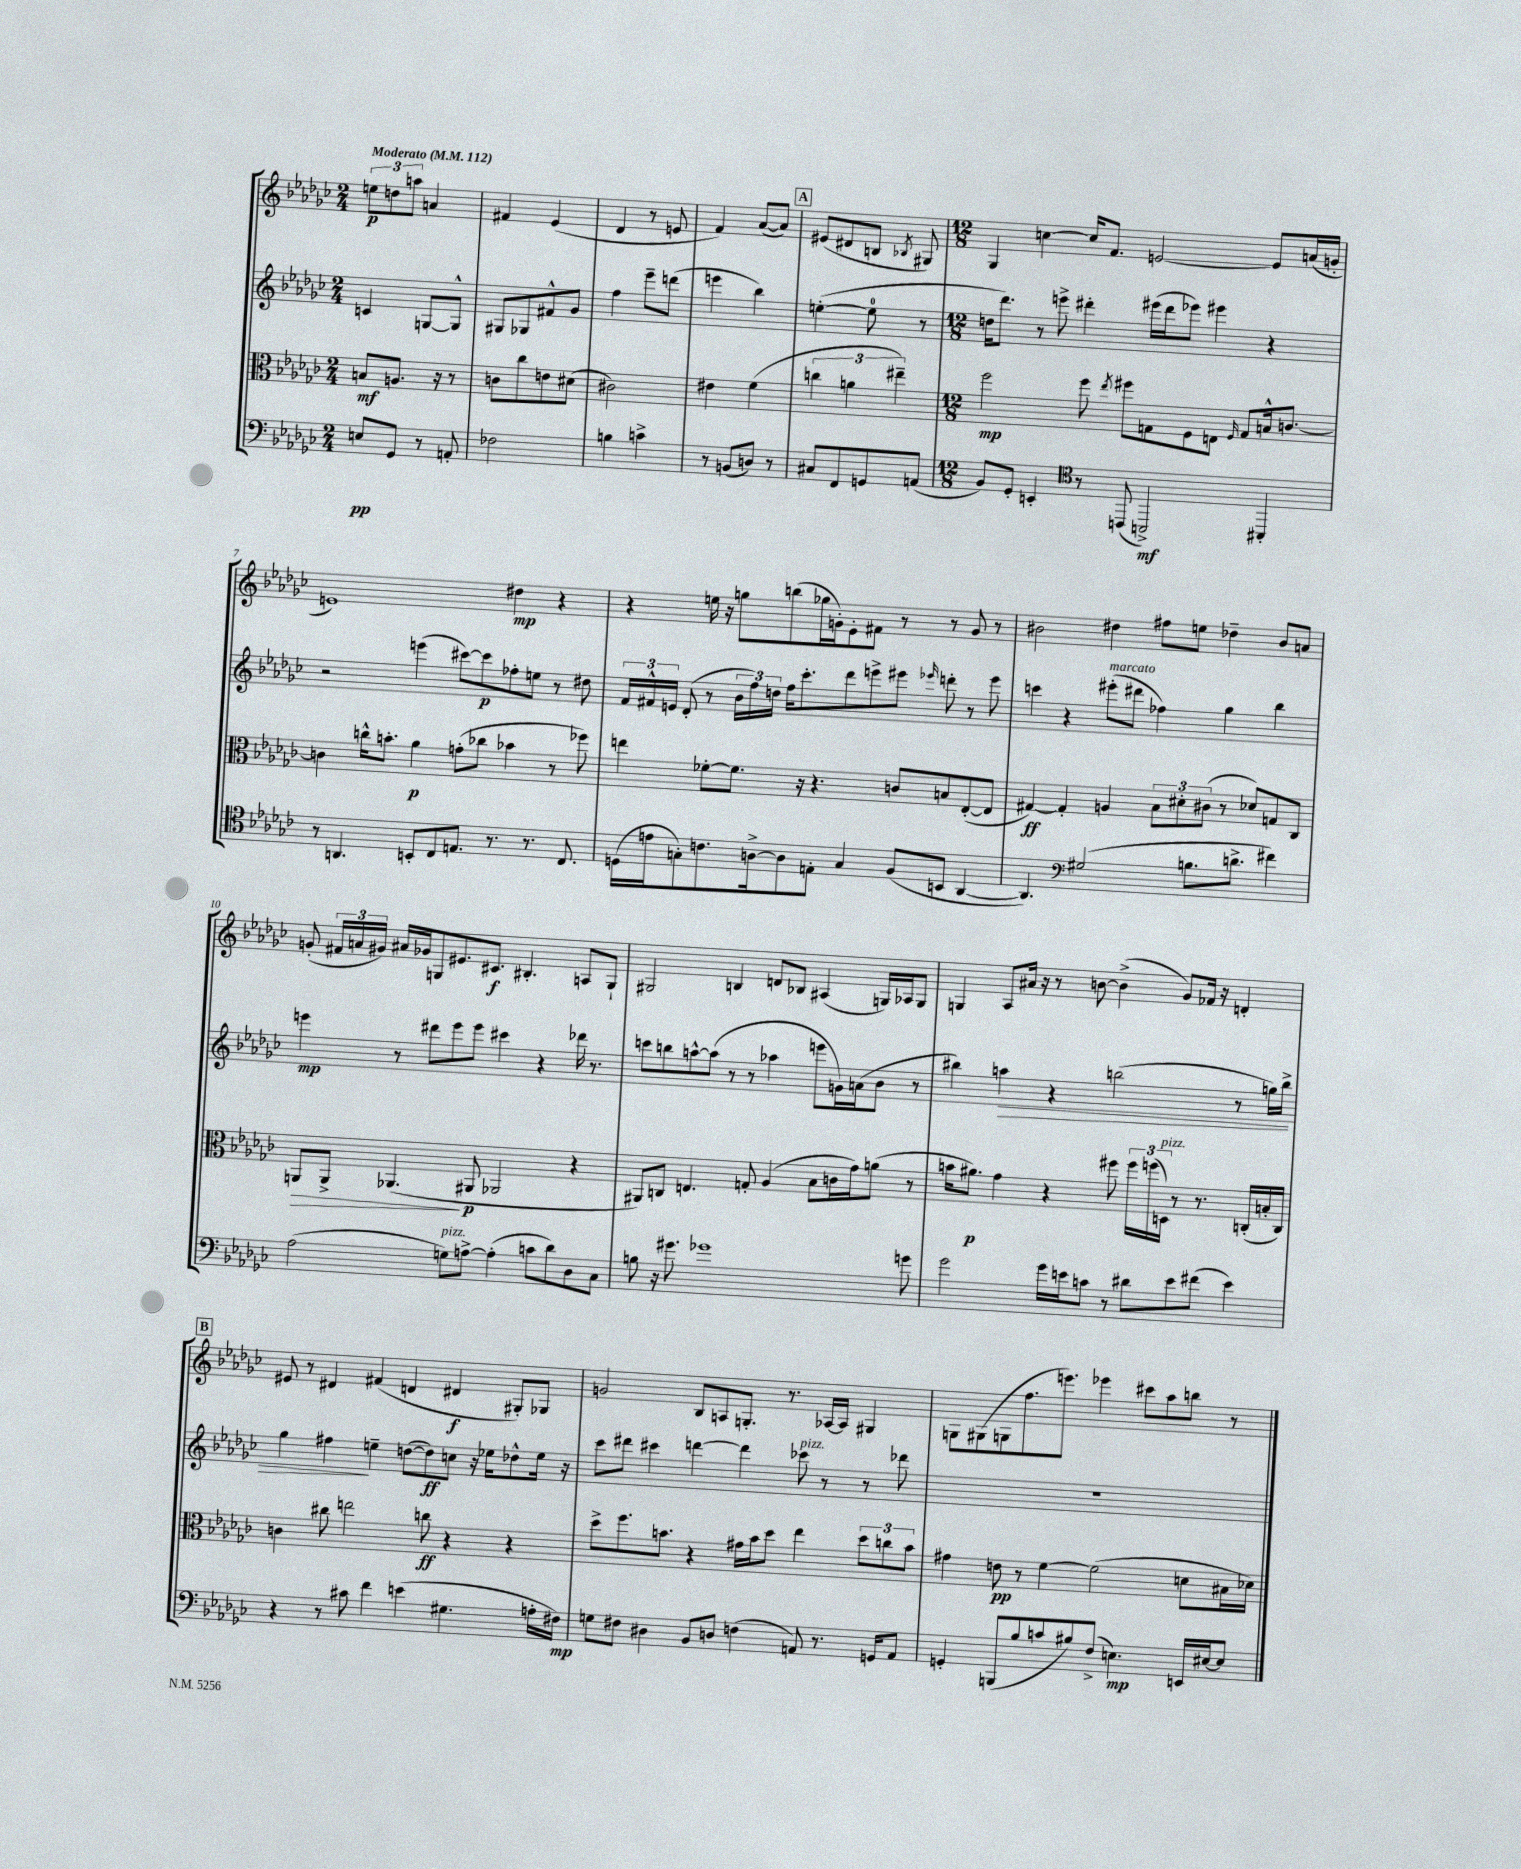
<<
\new StaffGroup <<
\new Staff = "s0" {
    \clef treble \key ges \major \numericTimeSignature \time 2/4 \tempo "Moderato" 4 = 112
    \autoBeamOff \tuplet 3/2 { e''8[\p d''8 a''8] } a'4 |
    fis'4 ees'4( |
    des'4 r8 e'8 |
    f'4) aes'8[~( aes'8]) |
    \mark \markup { \box "A" } eis'8[( dis'8 b8] \acciaccatura { bes8 } gis8) |
    \numericTimeSignature \time 12/8 ges4 c''4~ c''16[ f'8.] e'2~ e'8[ a'16( g'16]-. |
    e'1) dis''4\mp r4 |
    r4 e''16 r16 g''8[ b''8( ges''16 g'16-.) ees'8-. fis'8] r8 r8 g'8 r8 |
    bis'2 dis''4 fis''8[ e''8] des''4-- bis'8[ a'8] |
    g'8-.( \tuplet 3/2 { fis'16[ a'16 gis'16]) } ais'16[ ges'16 g8 eis'8. cis'8.]\f bis4.-. a8[ g8]-! |
    gis2 b4 d'8[ bes8] ais4( g16[) aes16 g8] |
    g4 aes8[ ais'16] r16 r8 b'8~ b'4->( ges'8[) fes'16] r16 d'4-. |
    \mark \markup { \box "B" } eis'8 r8 dis'4 fis'4( d'4 dis'4\f gis8[-.) ges8] |
    g'2 bes8[ a8 g8.]-. r8. aes16[~ aes16] gis4 |
    g8[ gis8( g8 f''8. e'''8.]) ees'''4 cis'''8[ aes''8 b''8] r8 \bar "|." |
}
\new Staff = "s1" {
    \clef treble \key ges \major \numericTimeSignature \time 2/4
    \autoBeamOff c'4 g8[~ g8]-^ |
    gis8[ ges8 fis'8-^ ges'8] |
    f''4 ees'''8[-- d'''8]( |
    e'''4 bes''4) |
    \mark \markup { \box "A" } e''4~-.( e''8-0 r8 |
    \numericTimeSignature \time 12/8 d''16[ des'''8.]) r8 e'''8-> dis'''4-. eis'''16[( dis'''16 ees'''8]) eis'''4 r4 |
    r2 e'''4( cis'''8[~) cis'''8\p fes''8-. e''8] r8 dis''8 |
    \tuplet 3/2 { f'16[ fis'16-^ e'16] } des'8-.( r8 \tuplet 3/2 { bes'16[ f''16) d''16] } f''16[ ces'''8.-. des'''8 e'''8-> eis'''8] \grace { ees'''16 } d'''8-. r8 ees'''8 |
    c'''4 r4 eis'''8[-.^\markup { \italic "marcato" }( dis'''8] fes''4) ges''4 bes''4 |
    e'''4\mp r8 dis'''8[ e'''8 e'''8] cis'''4 r4 des'''16 r8. |
    c'''8[ b''8 a''8~-^ a''8]( r8 r8 aes''4 e'''8[ g'16) a'16( bes'8] r8 |
    bis''4) a''4\> r4 b''2( r8 g''16[) b''16]-> |
    \mark \markup { \box "B" } ges''4 fis''4\! e''4-- d''8[~( d''8\ff) c''8] r16 ees''16[ des''8-^ ees''16] r16 |
    ces'''8[ dis'''8] cis'''4 d'''4~ d'''4 ces'''8^\markup { \italic "pizz." } r8 r8 des'''8 |
    R1. \bar "|." |
}
\new Staff = "s2" {
    \clef alto \key ges \major \numericTimeSignature \time 2/4
    \autoBeamOff b8[\mf a8.] r16 r8 |
    c'8[ ces''8 e'8 dis'8]( |
    cis'2) |
    eis'4 f'4( |
    \mark \markup { \box "A" } \tuplet 3/2 { c''4 a'4 eis''4--) } |
    \numericTimeSignature \time 12/8 f''2\mp f''8 \acciaccatura { ees''8 } fis''8[ g8 f8 e8] \grace { f16 } g8[ b16-^ c'8.]~ |
    c'4 c''16[-^ b'8.]-. aes'4\p g'8[-.( ces''8] bes'4 r8 fes''8) |
    e''4 fes'8[~-. fes'8.] r16 r4. c'8[ b8 ees8~-.( ees8] |
    gis4~\ff) gis4-. a4 \tuplet 3/2 { bes8[ dis'8-. cis'8]( } r8 des'8[) g8 ces8] |
    a,8[\> a,8]-> aes,4.\!( ais,8\p aes,2 r4 |
    ais,8[) c8] e4. g8-. aes4( bes8[ c'16 ges'16) a'8]( r8 |
    b'16[ ais'8.]\p) ges'4 r4 fis''8 \tuplet 3/2 { fis''16[ f''16( d16]^\markup { \italic "pizz." }) } r8 r8. c16[-.( b16-. c16]) |
    \mark \markup { \box "B" } c'4 cis''8 e''2 c''8\ff r4 r4 |
    des''8[-> f''8. b'8.] r4 gis'16[ b'16 des''8] ees''4 \tuplet 3/2 { des''8[ c''8 b'8] } |
    gis'4 e'8\pp r8 f'4~ f'2( d'8[ bis16 des'16]) \bar "|." |
}
\new Staff = "s3" {
    \clef bass \key ges \major \numericTimeSignature \time 2/4
    \autoBeamOff e8[\pp ges,8] r8 a,8-. |
    fes2 |
    b4 c'4-> |
    r8 b,8[( d8]) r8 |
    \mark \markup { \box "A" } cis8[ f,8 g,8 a,8]( |
    \numericTimeSignature \time 12/8 bes,8[) ges,8]-. e,4-. r8 c,8( b,,2->\mf) bis,,4-. |
    \clef tenor r8 a,4. b,8[-. ces8 e8.] r8. r8. ces8. |
    d16[( e'16 g8-.) c'8. a16~-> a8 e8]-. g4 f8[( b,8] aes,4~ |
    aes,4.) gis2( b8.[ d'8.]-> fis'4) |
    \clef bass aes2( g8[^\markup { \italic "pizz." }) a8]~-> a4-.( c'8[ des'8) des8 ces8] |
    b8 r16 gis'8. ges'1 g'8 |
    ges'2 ges'16[ e'16 c'8] r8 dis'8[ e'8 fis'8]( e'4) |
    \mark \markup { \box "B" } r4 r8 cis'8 f'4 e'4( gis4. a16[-. fis16]\mp) |
    g8[ fis8] dis4 bes,8[ d8] f4( a,8) r8. g,16[ a,8] |
    g,4-. b,,8[( bes8 c'8 bis8) f8]->( e4.\mp) e,16[ eis16~ eis8] \bar "|." |
}
>>
>>
